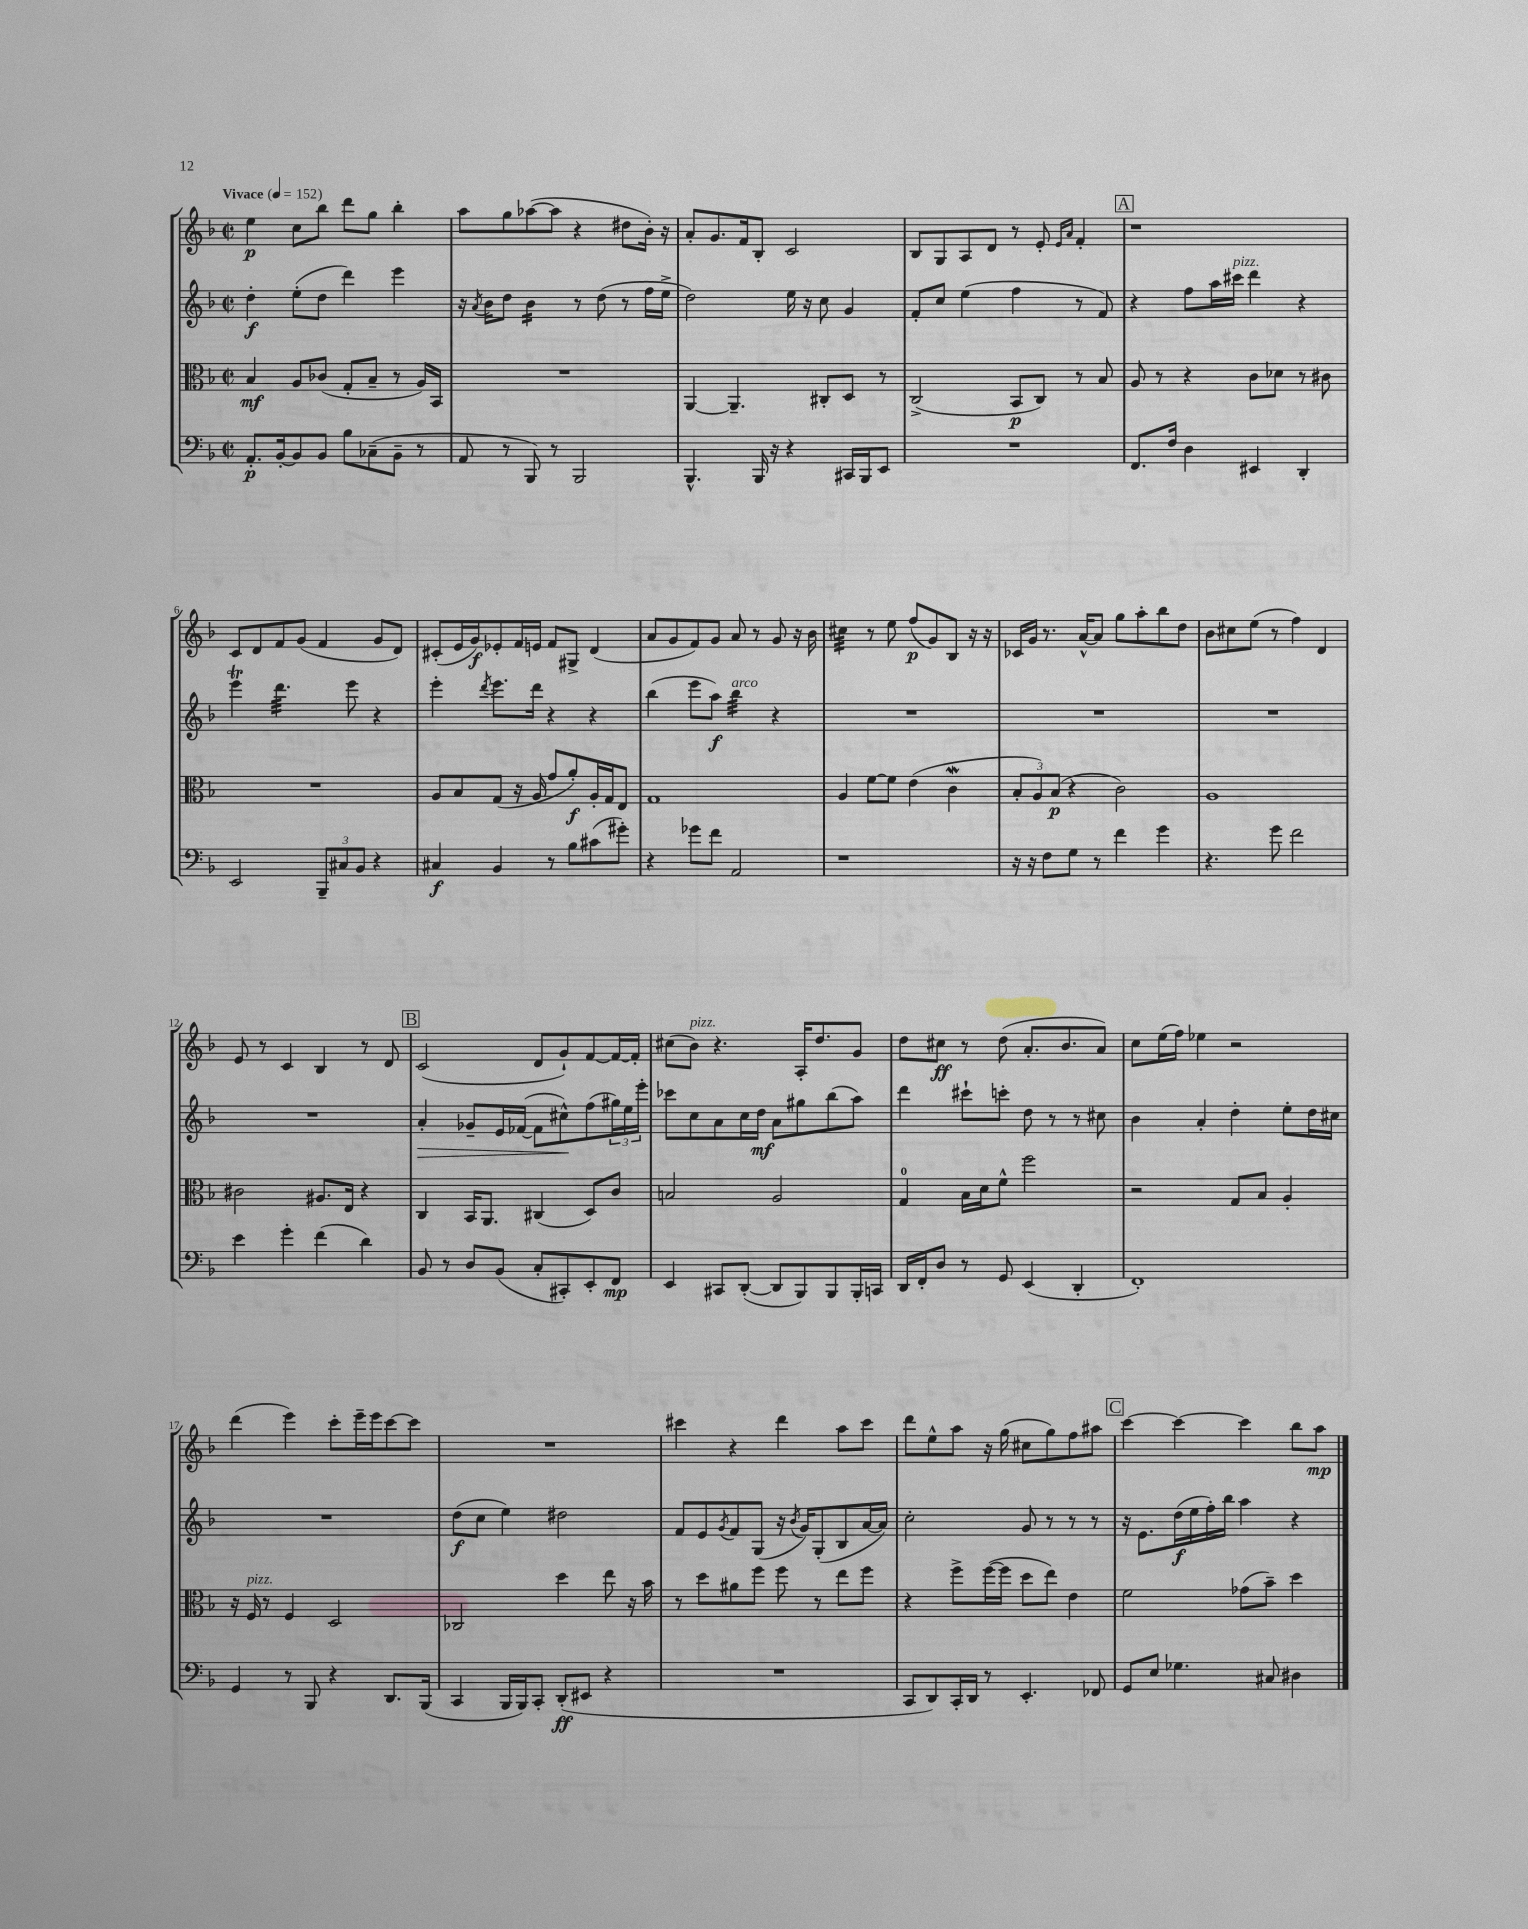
<<
\new StaffGroup <<
\new Staff = "s0" {
    \clef treble \key f \major \defaultTimeSignature \time 2/2 \tempo "Vivace" 4 = 152
    e''4\p c''8 bes''8 d'''8 g''8 bes''4-. |
    a''8 g''8 aes''8~( aes''8 r4 dis''8 bes'16-.) r16 |
    a'8-. g'8. f'16 bes8-. c'2 |
    bes8 g8 a8 d'8 r8 e'8-. \grace { e'16 a'16 } f'4-. |
    \mark \markup { \box "A" } r1 |
    c'8 d'8 f'8 g'8( f'4 g'8 d'8) |
    cis'8-.( e'16 g'16\f) ees'8-. f'16 e'16 f'8 gis8-> d'4( |
    a'8 g'8 f'8) g'8 a'8 r8 g'8 r16 bes'16 |
    cis''4:32 r8 e''8 f''8\p( g'8) bes8 r16 r16 |
    ces'16 g'16 r8. a'16~-^ a'8 g''8 a''8-. bes''8 d''8 |
    bes'8 cis''8 e''8( r8 f''4) d'4 |
    e'8 r8 c'4 bes4 r8 d'8 |
    \mark \markup { \box "B" } c'2( d'8 g'8-!) f'8~ f'16~ f'16-. |
    cis''8( bes'8^\markup { \italic "pizz." }) r4. a16-. d''8. g'8 |
    d''8 cis''8\ff r8 d''8( a'8.-. bes'8. a'8) |
    c''8 e''16( f''16) ees''4 r2 |
    d'''4( e'''4) c'''8-. e'''16-- e'''16 c'''8~ c'''8 |
    R1 |
    cis'''4 r4 d'''4 a''8 cis'''8 |
    d'''8 e''8-^ a''8 r16 g''16( cis''8 g''8) f''8 ais''8 |
    \mark \markup { \box "C" } c'''4~ c'''4~ c'''4 bes''8 a''8\mp \bar "|." |
}
\new Staff = "s1" {
    \clef treble \key f \major \defaultTimeSignature \time 2/2
    d''4-.\f e''8-.( d''8 d'''4) e'''4 |
    r16 \acciaccatura { a'8 } bes'16 d''8 bes'4:16 r8 d''8( r8 f''16 e''16-> |
    d''2) e''16 r16 c''8 g'4 |
    f'8-. c''8 e''4( f''4 r8 f'8) |
    \mark \markup { \box "A" } r4 f''8 a''16 cis'''16^\markup { \italic "pizz." } d'''4 r4 |
    e'''4\trill d'''4.:32 e'''8 r4 |
    e'''4-. \acciaccatura { d'''8 } e'''8. d'''16 r4 r4 |
    bes''4( e'''8 a''8\f) bes''4:32^\markup { \italic "arco" } r4 |
    R1 |
    R1 |
    R1 |
    R1 |
    \mark \markup { \box "B" } a'4-.\> ges'8-- e'16 fes'16~( fes'8 cis''8-^\!) f''8( \tuplet 3/2 { gis''16) e''16 e'''16-. } |
    ces'''8 c''8 a'8 c''16 d''16\mf a'8 gis''8 bes''8( a''8) |
    d'''4 cis'''8-! c'''8-. d''8 r8 r8 cis''8 |
    bes'4 a'4-. d''4-. e''8-. d''16 cis''16 |
    R1 |
    d''8\f( c''8 e''4) dis''2 |
    f'8 e'8 \acciaccatura { g'8 } f'8 g8( r16 \acciaccatura { bes'8 } g'16) g8-.( bes8 a'16~ a'16) |
    c''2-. g'8 r8 r8 r8 |
    \mark \markup { \box "C" } r16 e'8. d''16\f( e''16 f''16-.) bes''16 a''4 r4 \bar "|." |
}
\new Staff = "s2" {
    \clef alto \key f \major \defaultTimeSignature \time 2/2
    bes4\mf a8 ces'8( g8-. bes8-- r8 a16) bes,16 |
    R1 |
    a,4~ a,4.-- cis8-. d8 r8 |
    c2->( bes,8\p c8) r8 bes8 |
    \mark \markup { \box "A" } a8 r8 r4 c'8 des'8 r8 cis'8 |
    R1 |
    a8 bes8 g8( r16 a16 g'8 a'8-.\f) a16-. g16 e8 |
    g1 |
    a4 f'8~ f'8 e'4( c'4\mordent |
    \tuplet 3/2 { bes8-. a8) bes8\p( } r4 c'2) |
    a1 |
    cis'2 ais8. e16 r4 |
    \mark \markup { \box "B" } c4 bes,16 a,8. cis4( d8) c'8 |
    b2 a2 |
    g4-0 bes16 d'16 f'8-^ f''2 |
    r2 g8 bes8 a4-. |
    r16 f16^\markup { \italic "pizz." } r8 f4 d2 |
    ces2 d''4 e''8 r16 bes'16 |
    r8 d''8 ais'8 f''8 f''8 r8 e''8 f''8 |
    r4 f''8-> f''16~( f''16 d''8 e''8) e'4 |
    \mark \markup { \box "C" } f'2 ges'8( bes'8--) d''4 \bar "|." |
}
\new Staff = "s3" {
    \clef bass \key f \major \defaultTimeSignature \time 2/2
    a,8.-.\p bes,16~-. bes,8 bes,8 bes8 ces8--( bes,8-- r8 |
    a,8 r8 bes,,8) r8 bes,,2 |
    bes,,4.-^ bes,,16 r16 r4 cis,16 bes,,16 e,8 |
    R1 |
    \mark \markup { \box "A" } f,8. f16 d4 eis,4 d,4-. |
    e,2 \tuplet 3/2 { bes,,8-- cis8 bes,8 } r4 |
    cis4\f bes,4 r8 bes8 cis'8( gis'8-.) |
    r4 ges'8 f'8 a,2 |
    r1 |
    r16 r16 f8 g8 r8 f'4 g'4 |
    r4. g'8 f'2 |
    e'4 g'4-. f'4( d'4) |
    \mark \markup { \box "B" } bes,8 r8 d8 bes,8( c8-. cis,8-.) e,8-. f,8\mp |
    e,4 cis,8 d,8~-.( d,8 bes,,8) bes,,8 bes,,16-. c,16 |
    d,16 f,16-. d8 r8 g,8 e,4( d,4-. |
    f,1-.) |
    g,4 r8 bes,,8 r4 d,8. bes,,16( |
    c,4 bes,,16 bes,,16) c,8-. d,8-.\ff( eis,8 r4 |
    R1 |
    c,8 d,8) c,16-. d,16 r8 e,4.-. fes,8 |
    \mark \markup { \box "C" } g,8 e8 ges4. cis8 dis4 \bar "|." |
}
>>
>>
